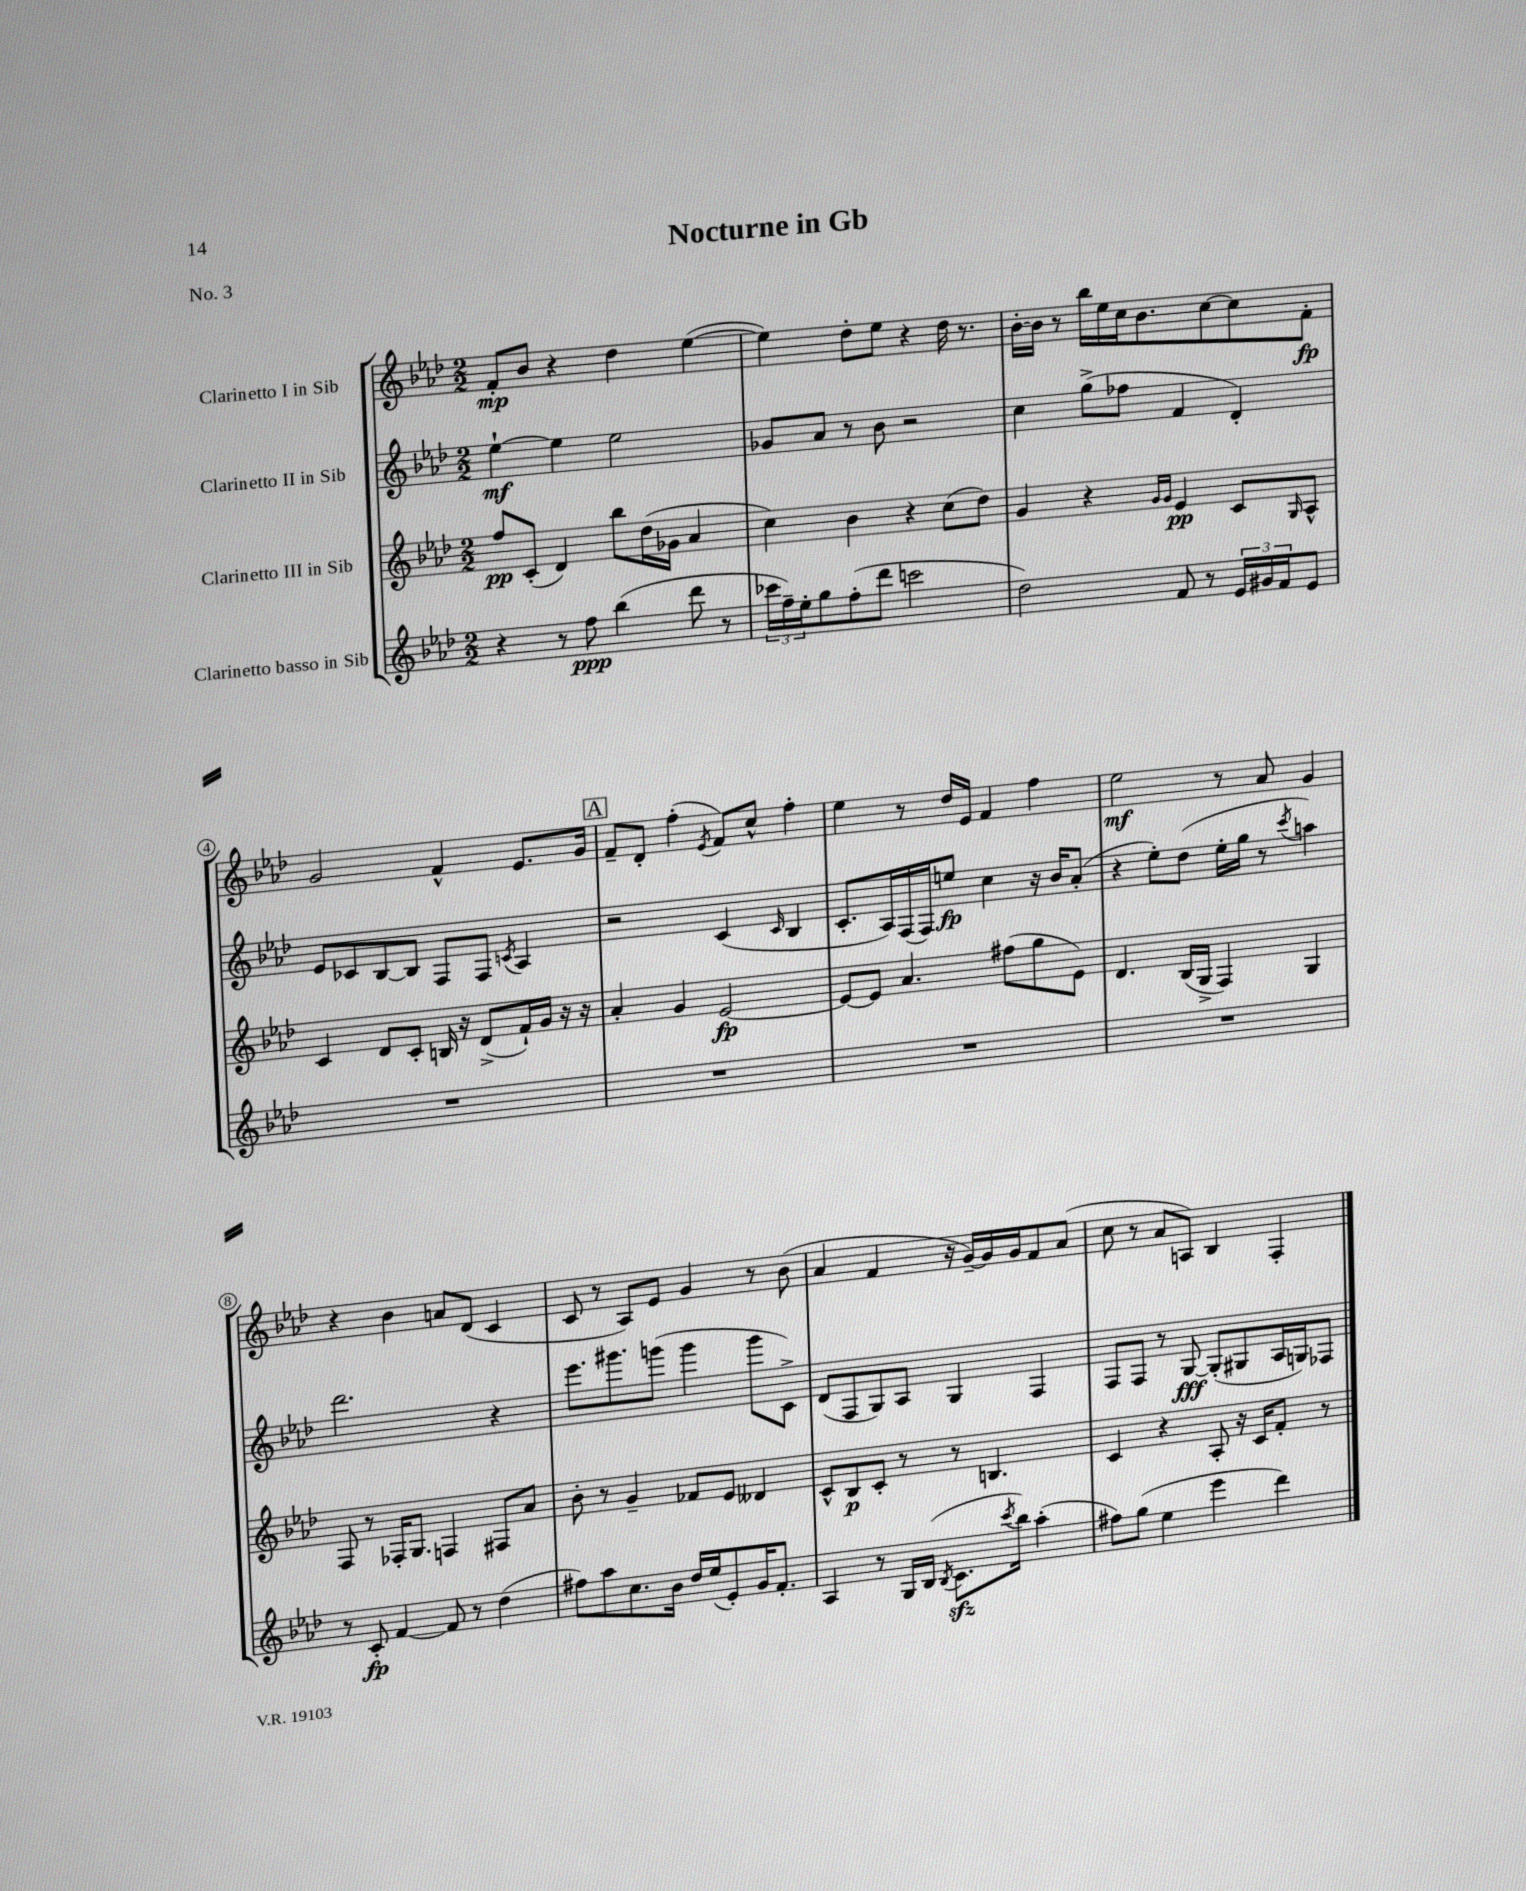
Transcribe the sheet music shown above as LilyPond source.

\header { title = "Nocturne in Gb" piece = "No. 3" }
<<
\new StaffGroup <<
\new Staff = "s0" \with { instrumentName = "Clarinetto I in Sib" } {
    \clef treble \key aes \major \numericTimeSignature \time 2/2
    f'8-.\mp bes'8 r4 des''4 ees''4~( |
    ees''4) des''8-. ees''8 r4 des''16 r8. |
    bes'16~-. bes'16 r8 bes''16 ees''16 c''16 bes'8. c''8~ c''8 f'8-.\fp |
    g'2 f'4-^ ees'8. g'16 |
    \mark \markup { \box "A" } f'8-- des'8-. f''4-.( \acciaccatura { ees'8 } f'8) c''8-^ f''4-. |
    ees''4 r8 des''16 ees'16 f'4 f''4 |
    ees''2\mf r8 aes'8 g'4 |
    r4 bes'4 a'8 des'8( c'4 |
    c'8 r8 aes8) ees'8 g'4 r8 bes'8( |
    aes'4 f'4 r16 g'16~--) g'16 g'16 f'8 aes'8( |
    c''8 r8 aes'8 a8) bes4 f4-. \bar "|." |
}
\new Staff = "s1" \with { instrumentName = "Clarinetto II in Sib" } {
    \clef treble \key aes \major \numericTimeSignature \time 2/2
    ees''4~-!\mf ees''4 ees''2 |
    ges'8 aes'8 r8 bes'8 r2 |
    c''4 g''8->( fes''8 f'4 des'4-.) |
    ees'8 ces'8 bes8~ bes8 f8 f8 \acciaccatura { c'8 } aes4 |
    \mark \markup { \box "A" } r2 c'4( \grace { c'16 } bes4 |
    c'8.-. aes16) f16( f16) e''8\fp c''4 r16 bes'16 aes'8-.( |
    r4 ees''8-.) des''8( ees''16-. g''16 r8 \acciaccatura { c'''8 } a''4) |
    des'''2. r4 |
    ees'''8. gis'''8. g'''8( g'''4 g'''8 c'8->) |
    des'8( f8 g8) aes8 g4 f4 |
    f8 f8 r8 g8~\fff g8-.( gis8 aes16 g16) fes8 \bar "|." |
}
\new Staff = "s2" \with { instrumentName = "Clarinetto III in Sib" } {
    \clef treble \key aes \major \numericTimeSignature \time 2/2
    f''8\pp c'8-.( des'4) bes''8 des''16( ges'16 aes'4 |
    c''4) bes'4 r4 c''8( des''8) |
    g'4 r4 \grace { g'16 g'16 } ees'4\pp c'8 \grace { g16 } aes8-^ |
    c'4 des'8 c'8-. b16 r16 des'8->( f'16-!) g'16 r16 r16 |
    \mark \markup { \box "A" } aes'4-. g'4 ees'2~\fp |
    ees'8~ ees'8 aes'4. fis''8( g''8 ees'8) |
    des'4. bes16( g16-> f4) g4 |
    f8 r8 fes16-. g8. f4 fis8 aes'8 |
    bes'8-. r8 g'4-- fes'8 ees'8 deses'4 |
    c'8-^ bes8\p c'8-. r8 r8 b4. |
    c'4 r4 aes8-. r16 c'16 f'8-. r8 \bar "|." |
}
\new Staff = "s3" \with { instrumentName = "Clarinetto basso in Sib" } {
    \clef treble \key aes \major \numericTimeSignature \time 2/2
    r4 r8 f''8\ppp bes''4( des'''8 r8 |
    \tuplet 3/2 { ces'''16 f''16--) ees''16-. } g''8 f''8-.( des'''8 c'''2 |
    des''2) f'8 r8 \tuplet 3/2 { ees'16 gis'16 f'16 } ees'8 |
    R1 |
    \mark \markup { \box "A" } R1 |
    R1 |
    R1 |
    r8 c'8-.\fp f'4~ f'8 r8 des''4( |
    fis''8) aes''8 c''8. bes'16 des''16 ees''16( ees'8-.) g'16 f'8.-. |
    aes4 r8 g16 bes16( \acciaccatura { bes8 } c'8.\sfz \acciaccatura { c'''8 } bes''16) aes''4-.( |
    fis''8) g''8( ees''4 ees'''4 des'''4) \bar "|." |
}
>>
>>
\layout { \context { \Score \override BarNumber.stencil = #(make-stencil-circler 0.1 0.3 ly:text-interface::print) } }
